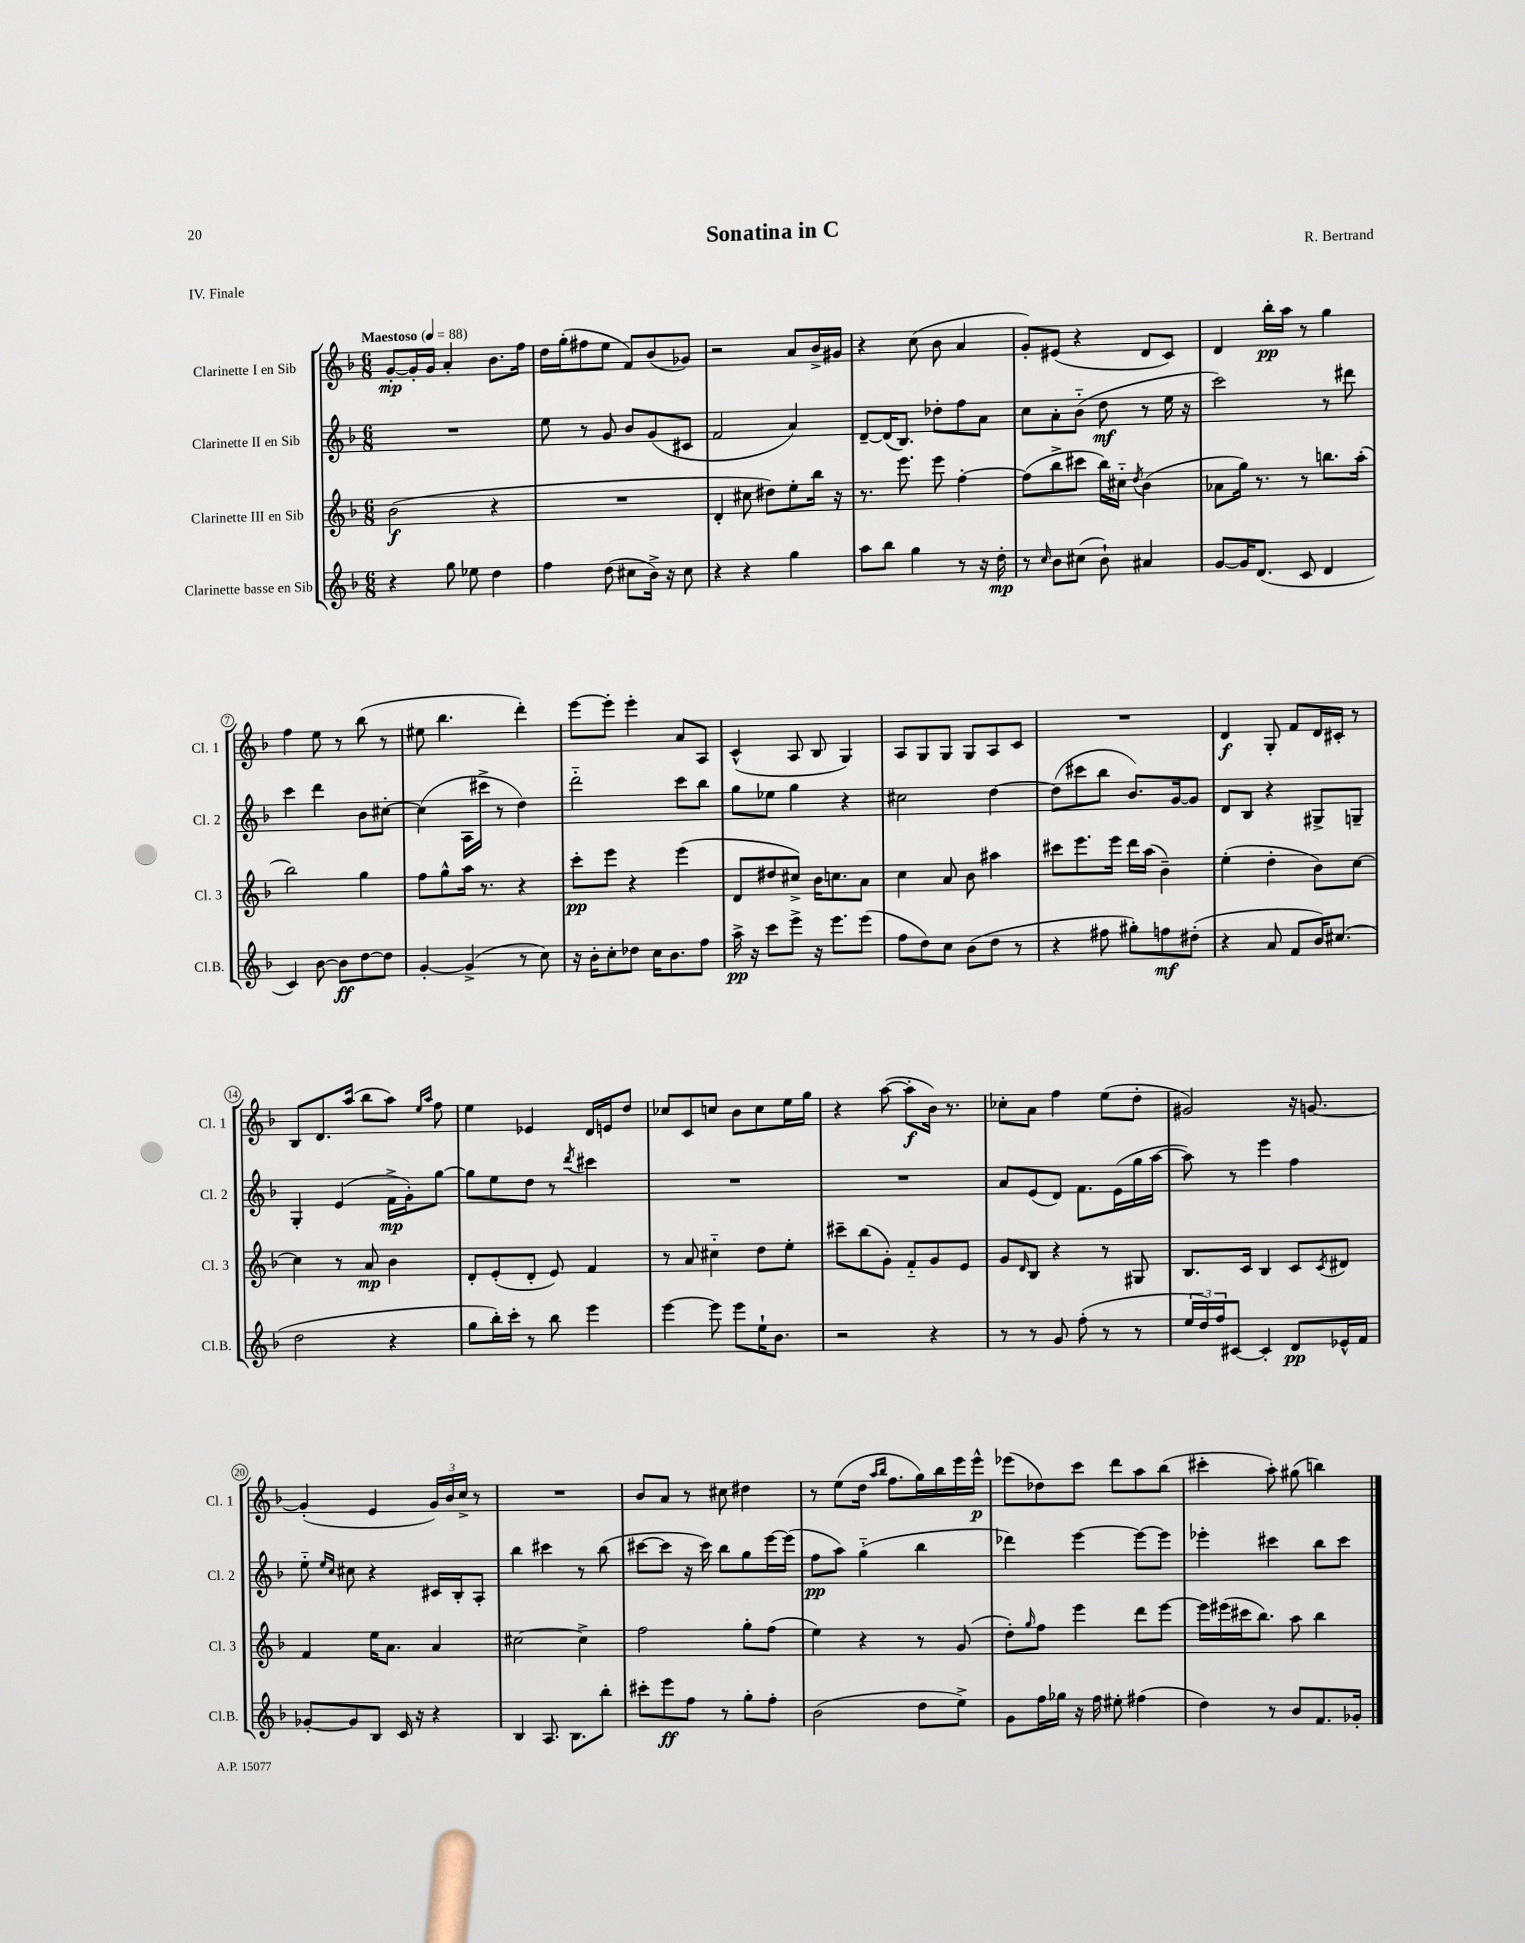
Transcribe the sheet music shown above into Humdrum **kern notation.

**kern	**dynam	**kern	**dynam	**kern	**dynam	**kern	**dynam
*part4	*part4	*part3	*part3	*part2	*part2	*part1	*part1
*staff4	*staff4	*staff3	*staff3	*staff2	*staff2	*staff1	*staff1
*I"Clarinette basse en Sib	*	*I"Clarinette III en Sib	*	*I"Clarinette II en Sib	*	*I"Clarinette I en Sib	*
*I'Cl.B.	*	*I'Cl. 3	*	*I'Cl. 2	*	*I'Cl. 1	*
*clefG2	*	*clefG2	*	*clefG2	*	*clefG2	*
*k[b-]	*	*k[b-]	*	*k[b-]	*	*k[b-]	*
*M6/8	*	*M6/8	*	*M6/8	*	*M6/8	*
*MM88	*	*MM88	*	*MM88	*	*MM88	*
=1	=1	=1	=1	=1	=1	=1	=1
!	!	!	!	!	!	!LO:TX:a:B:t=Maestoso	!
4r	.	(2b-\	f	2.r	.	[8g'/L	mp
.	.	.	.	.	.	16g'/L]	.
.	.	.	.	.	.	16g/JJ	.
8gg\	.	.	.	.	.	4a'/	.
8ee-X\	.	.	.	.	.	.	.
4dd\	.	4r	.	.	.	8.b-\L	.
.	.	.	.	.	.	16ff\Jk	.
=2	=2	=2	=2	=2	=2	=2	=2
4ff\	.	2.r	.	8ee\	.	16dd\LL	.
.	.	.	.	.	.	(16gg'\J	.
.	.	.	.	8r	.	8ff#X\	.
(8dd\	.	.	.	8g/	.	8ee\J	.
8cc#X\L	.	.	.	8b-/L	.	8f/L)	.
16b-^\Jk)	.	.	.	(8g/	.	(8b-/	.
16r	.	.	.	.	.	.	.
8cc#\	.	.	.	8c#X/J	.	8g-X/J)	.
=3	=3	=3	=3	=3	=3	=3	=3
4r	.	4d'/	.	2f/	.	2r	.
4r	.	8cc#X\	.	.	.	.	.
.	.	8dd#X\L)	.	.	.	.	.
4gg\	.	8ee'\	.	4a/)	.	8a/L	.
.	.	16bb-\Jk	.	.	.	16b-^/L	.
.	.	16r	.	.	.	16g#X/JJ	.
=4	=4	=4	=4	=4	=4	=4	=4
8aa\L	.	8.r	.	[8d~/L	.	4r	.
8bb-\J	.	.	.	(16d/K]	.	.	.
.	.	8.eee\	.	8.B-/J)	.	.	.
4gg\	.	.	.	.	.	(8cc\	.
.	.	8eee\	.	8dd-X'\L	.	8b-\	.
8r	.	[4ff'\	.	8ff\	.	4a/	.
16r	.	.	.	8a\J	.	.	.
16dd'\	mp	.	.	.	.	.	.
=5	=5	=5	=5	=5	=5	=5	=5
8r	.	(8ff\L]	.	8cc\L	.	8g'/L)	.
16qqcc/	.	.	.	.	.	.	.
8b-\L	.	8bb-^\	.	8a'\	.	(8e#X/J	.
(8cc#X\J	.	8ccc#X\J	.	(8b-\J	.	4r	.
8b-`\)	.	16bb-\LL)	.	8dd\	mf	.	.
.	.	16cc#X\JJ	.	.	.	.	.
.	.	8qdd/	.	.	.	.	.
4a#X/	.	(4b-\	.	8r	.	8d/L	.
.	.	.	.	16ee\	.	8c/J)	.
.	.	.	.	16r	.	.	.
=6	=6	=6	=6	=6	=6	=6	=6
[8g/L	.	8a-X\L	.	2ccc\)	.	4d/	.
16g/K]	.	16gg\Jk)	.	.	.	.	.
(8.d/J	.	8.r	.	.	.	.	.
.	.	.	.	.	.	16bb-'\LL	pp
.	.	.	.	.	.	16aa\JJ	.
8c/	.	8r	.	.	.	8r	.
4d/	.	8.bbn\L	.	8r	.	4gg\	.
.	.	.	.	8ddd#X\	.	.	.
.	.	(16aa'\Jk	.	.	.	.	.
!!LO:LB:g=z
=7	=7	=7	=7	=7	=7	=7	=7
4c/)	.	2bb-\)	.	4ccc\	.	4ff\	.
[8b-\	.	.	.	4ddd\	.	8ee\	.
8b-\L]	ff	.	.	.	.	8r	.
[8dd\	.	4gg\	.	8b-\L	.	(8bb-\	.
8dd\J]	.	.	.	[8cc#X'\J	.	8r	.
=8	=8	=8	=8	=8	=8	=8	=8
[4g'/	.	8ff\L	.	(4cc#\]	.	8ee#X\	.
.	.	8gg^^\	.	.	.	4.bb-\	.
(4g^/]	.	16aa\Jk	.	16A\LL	.	.	.
.	.	8.r	.	16ccc#X^\JJ	.	.	.
.	.	.	.	8r	.	.	.
8r	.	4r	.	4dd\)	.	4ddd'\)	.
8cc\)	.	.	.	.	.	.	.
=9	=9	=9	=9	=9	=9	=9	=9
16r	.	8ccc'\L	pp	2ddd\	.	[8eee\L	.
16b-'\KL	.	.	.	.	.	.	.
8cc'\	.	8eee\J	.	.	.	8eee'\J]	.
8dd-X\J	.	4r	.	.	.	4eee'\	.
16cc\KL	.	.	.	.	.	.	.
8.b-\	.	.	.	.	.	.	.
.	.	(4eee\	.	8ccc\L	.	8a/L	.
8ff\J	.	.	.	8bb-\J	.	8A/J	.
=10	=10	=10	=10	=10	=10	=10	=10
16aa^\	pp	8d/L	.	8gg\L	.	(4c^^/	.
16r	.	.	.	.	.	.	.
8ccc\L	.	8dd#X/	.	8ee-X\J	.	.	.
8eee^\J	.	8cc#X^/J)	.	4gg\	.	8A/	.
16r	.	16b-\KL	.	.	.	8B-/	.
8.eee\L	.	8.ccn\	.	.	.	.	.
.	.	.	.	4r	.	4G/)	.
(8eee\J	.	8a\J	.	.	.	.	.
=11	=11	=11	=11	=11	=11	=11	=11
8ff\L	.	4cc\	.	2cc#X\	.	8A/L	.
8dd\)	.	.	.	.	.	8G/	.
8cc\J	.	8a/	.	.	.	8G/J	.
(8b-\L	.	8b-\	.	.	.	8G/L	.
8dd\J	.	4aa#X\	.	[4dd\	.	8A/	.
8r	.	.	.	.	.	8c/J	.
=12	=12	=12	=12	=12	=12	=12	=12
4r	.	8ccc#X\L	.	(8dd\L]	.	2.r	.
.	.	8.eee\	.	8ccc#X\	.	.	.
8ff#X\	.	.	.	8bb-\J	.	.	.
.	.	16eee\Jk	.	.	.	.	.
8gg#X'\L)	.	16ddd\LL	.	8.b-/L)	.	.	.
.	.	(16aa\JJ	.	.	.	.	.
8ffn\	mf	4b-~\)	.	.	.	.	.
.	.	.	.	[16g/k	.	.	.
(8dd#X'\J	.	.	.	8g/J]	.	.	.
=13	=13	=13	=13	=13	=13	=13	=13
4r	.	(4ee'\	.	8d/L	.	4d/	f
.	.	.	.	8B-/J	.	.	.
8a/	.	4dd'\	.	4r	.	8G'/	.
8f/L	.	.	.	.	.	8f/L	.
16b-/K)	.	8b-\L)	.	8G#X^/L	.	16d/L	.
(8.cc#X/J	.	.	.	.	.	16c#X'/JJ	.
.	.	[8cc\J	.	8Gn~/J	.	8r	.
!!LO:LB:g=z
=14	=14	=14	=14	=14	=14	=14	=14
2dd\	.	4cc\]	.	4G'/	.	8B-/L	.
.	.	.	.	.	.	8.d/	.
.	.	8r	.	(4e/	.	.	.
.	.	.	.	.	.	(16aa/Jk	.
.	.	8a/	mp	.	.	8bb-\L	.
4r	.	4b-\	.	16f^\LL	mp	8aa\J)	.
.	.	.	.	16g'\J)	.	.	.
.	.	.	.	.	.	16qqee/LL	.
.	.	.	.	.	.	16qqaa/JJ	.
.	.	.	.	[8gg\J	.	8ff\	.
=15	=15	=15	=15	=15	=15	=15	=15
8gg\L	.	8d'/L	.	8gg\L]	.	4ee\	.
16bb-'\L)	.	(8e'/	.	8ee\	.	.	.
16ccc'\JJ	.	.	.	.	.	.	.
8r	.	8d'/J	.	8dd\J	.	4e-X/	.
8bb-\	.	8e/)	.	8r	.	.	.
.	.	.	.	8qddd/	.	.	.
4eee\	.	4f/	.	4ccc#X\	.	16d/LL	.
.	.	.	.	.	.	16en/J	.
.	.	.	.	.	.	8dd/J	.
=16	=16	=16	=16	=16	=16	=16	=16
[4eee\	.	8r	.	2.r	.	8cc-X/L	.
.	.	8a/	.	.	.	8c/	.
8eee\]	.	4cc#X\	.	.	.	8ccn/J	.
8eee\L	.	.	.	.	.	8b-\L	.
16ee`\K	.	8dd\L	.	.	.	8cc\	.
8.b-\J	.	.	.	.	.	.	.
.	.	8ee'\J	.	.	.	16ee\L	.
.	.	.	.	.	.	16gg\JJ	.
=17	=17	=17	=17	=17	=17	=17	=17
2r	.	8ccc#X~\L	.	2.r	.	4r	.
.	.	(8bb-\	.	.	.	.	.
.	.	8g'\J)	.	.	.	([8aa\	.
.	.	8f/L	.	.	.	8aa'\L]	f
4r	.	8g/	.	.	.	16b-\Jk)	.
.	.	.	.	.	.	8.r	.
.	.	8e/J	.	.	.	.	.
=18	=18	=18	=18	=18	=18	=18	=18
8r	.	8g/L	.	8a/L	.	8cc-X'\L	.
.	.	16qqd/	.	.	.	.	.
8r	.	8B-/J	.	(8e/	.	8a\J	.
8g/	.	4r	.	8d/J)	.	4ff\	.
(8ff'\	.	.	.	8.f\L	.	.	.
8r	.	8r	.	.	.	(8ee\L	.
.	.	.	.	(16e\L	.	.	.
8r	.	8G#X/	.	16gg\	.	8dd'\J	.
.	.	.	.	[16aa\JJ	.	.	.
=19	=19	=19	=19	=19	=19	=19	=19
24ee/LL	.	8.B-/L	.	8aa\])	.	2g#X/)	.
24dd/)	.	.	.	.	.	.	.
24ff/J	.	.	.	.	.	.	.
[8c#X/J	.	.	.	8r	.	.	.
.	.	16c/Jk	.	.	.	.	.
4c#'/]	.	4B-/	.	4eee\	.	.	.
8d/L	pp	8c/L	.	4ff\	.	16r	.
.	.	.	.	.	.	[8.gn/	.
.	.	8qc/	.	.	.	.	.
16e-X^^/L	.	8d#X/J	.	.	.	.	.
16f/JJ	.	.	.	.	.	.	.
!!LO:LB:g=z
=20	=20	=20	=20	=20	=20	=20	=20
[8g-X'/L	.	4f/	.	8ee\	.	(4g'/]	.
.	.	.	.	16qqee/LL	.	.	.
.	.	.	.	16qqcc/JJ	.	.	.
8g-/]	.	.	.	8cc#X\	.	.	.
8B-/J	.	16ee\KL	.	4r	.	4e/	.
.	.	8.a\J	.	.	.	.	.
16c/	.	.	.	.	.	.	.
16r	.	.	.	.	.	.	.
4r	.	4a/	.	16c#X/LL	.	24g/LL)	.
.	.	.	.	.	.	24b-/	.
.	.	.	.	16B-'/J	.	.	.
.	.	.	.	.	.	24cc^/JJ	.
.	.	.	.	8A'/J	.	8r	.
=21	=21	=21	=21	=21	=21	=21	=21
4B-/	.	[2cc#X\	.	4bb-\	.	2.r	.
8.A/	.	.	.	4ccc#X\	.	.	.
8.B-\L	.	.	.	.	.	.	.
.	.	4cc#^\]	.	8r	.	.	.
8bb-'\J	.	.	.	(8bb-\	.	.	.
=22	=22	=22	=22	=22	=22	=22	=22
8ccc#X'\L	.	2ff\	.	[8ccc#X\L	.	8b-/L	.
8eee\	ff	.	.	8ccc#\J]	.	8a/J	.
8ff\J	.	.	.	16r	.	8r	.
.	.	.	.	16ccc#\)	.	.	.
8r	.	.	.	8bb-\L	.	8cc#X\	.
8gg'\L	.	8gg'\L	.	8gg\	.	4dd#X\	.
8ff'\J	.	(8ff\J	.	[16eee\L	.	.	.
.	.	.	.	(16eee\JJ]	.	.	.
=23	=23	=23	=23	=23	=23	=23	=23
(2b-\	.	4ee\)	.	8ff\L	pp	8r	.
.	.	.	.	8aa\J)	.	(8ee\L	.
.	.	4r	.	(4gg\	.	16dd\Jk	.
.	.	.	.	.	.	16qqaa/LL	.
.	.	.	.	.	.	16qqbb-/JJ	.
.	.	.	.	.	.	8.ff\L	.
8dd\L	.	8r	.	4bb-\	.	16gg\L)	.
.	.	.	.	.	.	16bb-\	.
8ee^\J)	.	(8g/	.	.	.	16eee\	.
.	.	.	.	.	.	16eee^^\JJ	p
=24	=24	=24	=24	=24	=24	=24	=24
8g\L	.	8dd'\L)	.	4ddd-X\)	.	(8eee-X\L	.
.	.	16qqgg/	.	.	.	.	.
16ff\L	.	8ff\J	.	.	.	8dd-X\)	.
16gg-X\JJ	.	.	.	.	.	.	.
16r	.	4eee\	.	[4eee\	.	8ccc\J	.
16ff\	.	.	.	.	.	.	.
8ee#X'\	.	.	.	.	.	8ddd\L	.
(4ff#X\	.	8ddd\L	.	8eee\L_	.	8aa\	.
.	.	[8eee\J	.	8eee\J]	.	(8bb-\J	.
=25	=25	=25	=25	=25	=25	=25	=25
4dd\)	.	16eee\LL]	.	4eee-X'\	.	4ccc#X'\	.
.	.	(16eee#X\	.	.	.	.	.
.	.	16ccc#X\J	.	.	.	.	.
.	.	8.bb-\J)	.	.	.	.	.
8r	.	.	.	4ccc#X\	.	8aa'\)	.
8b-/L	.	8aa\	.	.	.	(8gg#X\	.
8.f/	.	4bb-\	.	8bb-\L	.	4bbn\)	.
.	.	.	.	8ccc#\J	.	.	.
16g-X'/Jk	.	.	.	.	.	.	.
==	==	==	==	==	==	==	==
*-	*-	*-	*-	*-	*-	*-	*-
